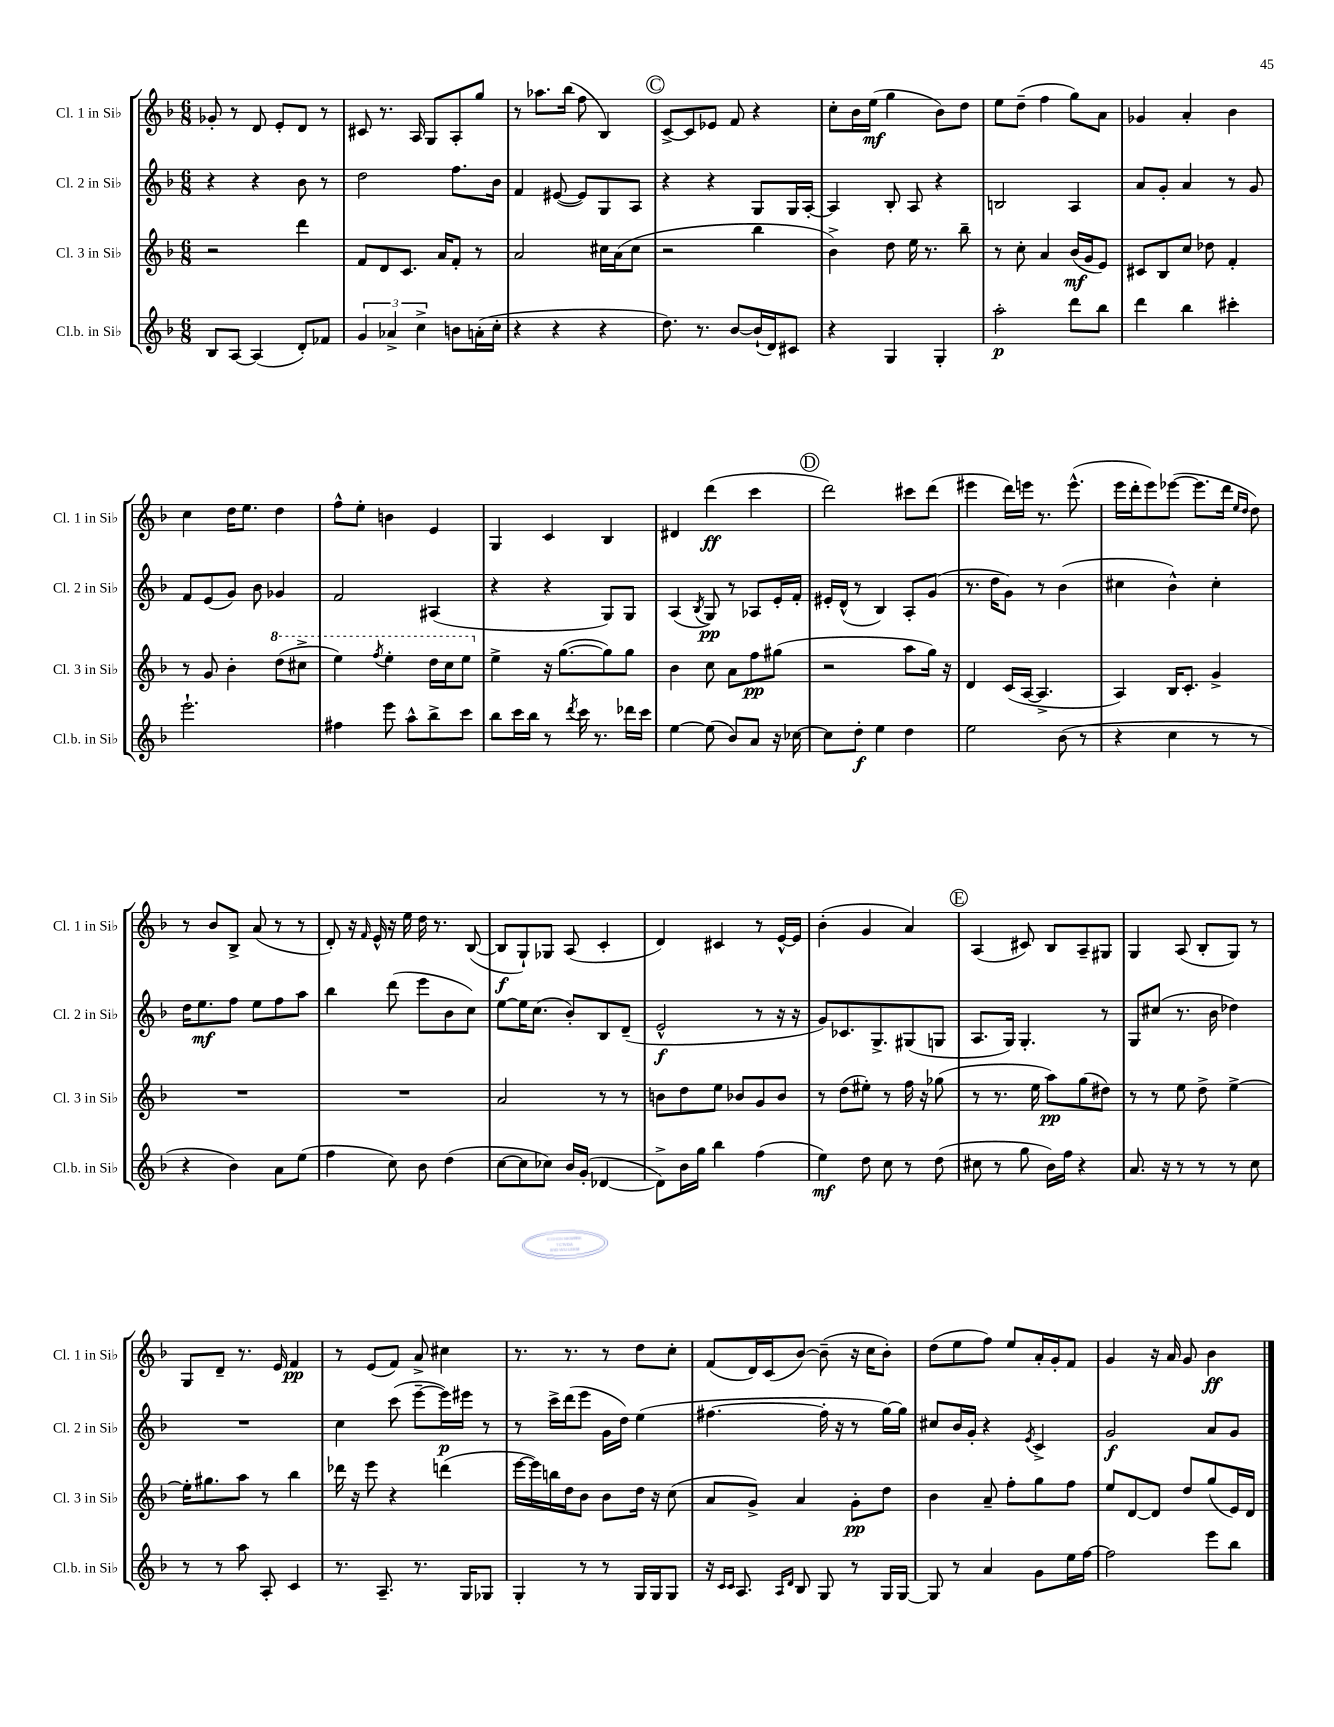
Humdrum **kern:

**kern	**kern	**kern	**kern
*staff4	*staff3	*staff2	*staff1
*clefG2	*clefG2	*clefG2	*clefG2
*k[b-]	*k[b-]	*k[b-]	*k[b-]
*M6/8	*M6/8	*M6/8	*M6/8
8B-	2r	4r	8g-'
[8A	.	.	8r
(4A]	.	4r	8d
.	.	.	8e'
8d')	4ddd	8b-	8d
8f-	.	8r	8r
=	=	=	=
6g	8f	2dd	8c#
.	8d	.	8.r
6a-^	.	.	.
.	8.c	.	.
.	.	.	16A
6cc^	.	.	.
.	.	.	8G
.	16a	.	.
8b	8f'	8.ff	8A'
(16a'	8r	.	8gg
16cc'	.	16b-	.
=	=	=	=
4r	2a	4f	8r
.	.	.	8.aa-
4r	.	([8e#	.
.	.	.	(16bb-
.	.	8e#])	8ff
4r	16cc#	8G	4B-)
.	(16a	.	.
.	8cc#	8A	.
=	=	=	=
8.dd)	2r	4r	[8c^
.	.	.	8c]
8.r	.	.	.
.	.	4r	8e-
[8b-	.	.	8f
(16b-`]	4bb-	8G	4r
16d)	.	.	.
8c#	.	16G	.
.	.	[16A'	.
=	=	=	=
4r	4b-^)	4A]	8cc'
.	.	.	16b-
.	.	.	(16ee
4G	8dd	8B-'	4gg
.	16ee	8A	.
.	8.r	.	.
4G'	.	4r	8b-)
.	8bb-~	.	8dd
=	=	=	=
2aa'	8r	2B	8ee
.	8cc'	.	(8dd~
.	4a	.	4ff
8ddd	(16b-	4A	8gg)
.	16g	.	.
8bb-	8e)	.	8a
=	=	=	=
4ddd	8c#	8a	4g-
.	8B-	8g'	.
4bb-	8cc	4a	4a'
.	8dd-	.	.
4ccc#'	4f'	8r	4b-
.	.	8g	.
=	=	=	=
2.eee`	8r	8f	4cc
.	8g	(8e	.
.	4b-'	8g)	16dd
.	.	.	8.ee
.	.	8b-	.
.	(8ddd	4g-	4dd
.	8ccc#^	.	.
=	=	=	=
4ff#	4eee)	2f	8ff^^
.	.	.	8ee'
.	8qfff	.	.
8eee	4eee'	.	4b
8aa^^	.	.	.
8bb-^	16ddd	(4A#	4e
.	16ccc	.	.
8ccc	8eee	.	.
=	=	=	=
8bb-	4ee^	4r	4G
16ccc	.	.	.
16bb-	.	.	.
8r	16r	4r	4c
.	([8.gg	.	.
8qddd	.	.	.
16ccc	.	.	.
8.r	.	.	.
.	8gg])	8G)	4B-
16ddd-	8gg	8G	.
16ccc	.	.	.
=	=	=	=
[4ee	4b-	(4A	4d#
.	.	8qB-	.
(8ee]	8cc	8G)	(4ddd
8b-)	8a	8r	.
8a	8ff	8A-	4ccc
16r	(8gg#	16e'	.
[16cc-	.	16f'	.
=	=	=	=
8cc-]	2r	16e#'	2ddd)
.	.	(16d^^	.
8dd'	.	8r	.
4ee	.	4B-)	.
4dd	8aa	8A'	8ccc#
.	16gg)	(8g	(8ddd
.	16r	.	.
=	=	=	=
2ee	4d	8.r	4eee#
.	.	16dd	.
.	(16c	8g)	16ddd)
.	[16A	.	16eee
.	4.A^]	8r	8.r
(8b-	.	(4b-	.
.	.	.	(8.eee^^
8r	.	.	.
=	=	=	=
4r	4A)	4cc#	16eee
.	.	.	16ddd'
.	.	.	8eee)
4cc	16B-	4b-^^)	([8eee-
.	8.c'	.	.
.	.	.	8.eee-]
8r	4g^	4cc#'	.
.	.	.	16ddd
.	.	.	16qqee
.	.	.	16qqdd
8r	.	.	8dd)
=	=	=	=
4r	2.r	16dd	8r
.	.	8.ee	.
.	.	.	8b-
4b-)	.	8ff	8B-^
.	.	8ee	(8a
8a	.	8ff	8r
(8ee	.	8aa	8r
=	=	=	=
4ff	2.r	4bb-	8d')
.	.	.	16r
.	.	.	16qqf
.	.	.	16e^^
8cc)	.	(8ddd	16r
.	.	.	16ee
8b-	.	8eee	16dd
.	.	.	8.r
(4dd	.	8b-	.
.	.	8cc)	([8B-
=	=	=	=
[8cc	2a	[8ee	8B-]
8cc]	.	16ee]	8G`)
.	.	(8.cc	.
8cc-)	.	.	8G-
16b-	.	8b-')	(8A
(16g'	.	.	.
[4d-	8r	8B-	4c'
.	8r	(8d~	.
=	=	=	=
8d-^])	8b	2e^^	4d)
16b-	8dd	.	.
16gg	.	.	.
4bb-	8ee	.	4c#
.	8b-	.	.
(4ff	8g	8r	8r
.	8b-	16r	[16e^^
.	.	16r	16e]
=	=	=	=
4ee)	8r	8g)	(4b-'
.	(8dd	8.c-	.
8dd	8ee#')	.	4g
.	.	8.G^	.
8cc	8r	.	.
8r	16ff	(8G#	4a)
.	16r	.	.
(8dd	(8gg-	8G	.
=	=	=	=
8cc#	8r	8.A	(4A
8r	8.r	.	.
.	.	16G)	.
8gg	.	4.G'	8c#)
.	16ee	.	.
16b-)	8aa)	.	8B-
16ff	.	.	.
4r	(8gg	.	8A~
.	8dd#)	8r	8G#
=	=	=	=
8.a	8r	8G	4G
.	8r	(8cc#	.
16r	.	.	.
8r	8ee	8.r	(8A
8r	8dd^	.	8B-'
.	.	16b-	.
8r	[4ee^	4dd-)	8G)
8cc	.	.	8r
=	=	=	=
8r	16ee']	2.r	8G
.	8.gg#	.	.
8r	.	.	8d~
8aa	8aa	.	8.r
8A'	8r	.	.
.	.	.	16e
4c	4bb-	.	4f
=	=	=	=
8.r	16ddd-	4cc	8r
.	16r	.	.
.	8eee	.	(8e
8.A~	.	.	.
.	4r	(8ccc	8f)
8.r	.	[8eee~	8a^
.	(4ddd	16eee])	4cc#
16G	.	16eee#	.
8G-	.	8r	.
=	=	=	=
4G'	[16eee	8r	8.r
.	16eee])	.	.
.	16bb	16ccc^	.
.	16dd	(16ddd	8.r
8r	8b-	8eee	.
8r	8b-	16g	8r
.	.	16dd)	.
16G	16dd	(4ee	8dd
16G	16r	.	.
8G	(8cc	.	8cc'
=	=	=	=
16r	8a	[4.ff#	(8f
16qqc	.	.	.
16qqc	.	.	.
8.A	.	.	.
.	8g^)	.	16d)
.	.	.	(16c
16qqA	.	.	.
16qqd	.	.	.
8B-	4a	.	[8b-)
8G	.	16ff#']	(8b-~]
.	.	16r	.
8r	8g'	8r	16r
.	.	.	16cc
16G	8dd	[16gg)	8b-')
[16G	.	16gg]	.
=	=	=	=
8G]	4b-	8cc#	(8dd
8r	.	16b-	8ee
.	.	16g'	.
4a	8a~	4r	8ff)
.	8ff'	.	8ee
.	.	8qe	.
8g	8gg	4c^	16a'
.	.	.	16g'
16ee	8ff	.	8f
[16ff	.	.	.
=	=	=	=
2ff]	8ee	2g	4g
.	[8d	.	.
.	8d]	.	16r
.	.	.	16a
.	8dd	.	8g
8eee	(8gg	8a	4b-
8bb-	16e)	8g	.
.	16d	.	.
==	==	==	==
*-	*-	*-	*-
